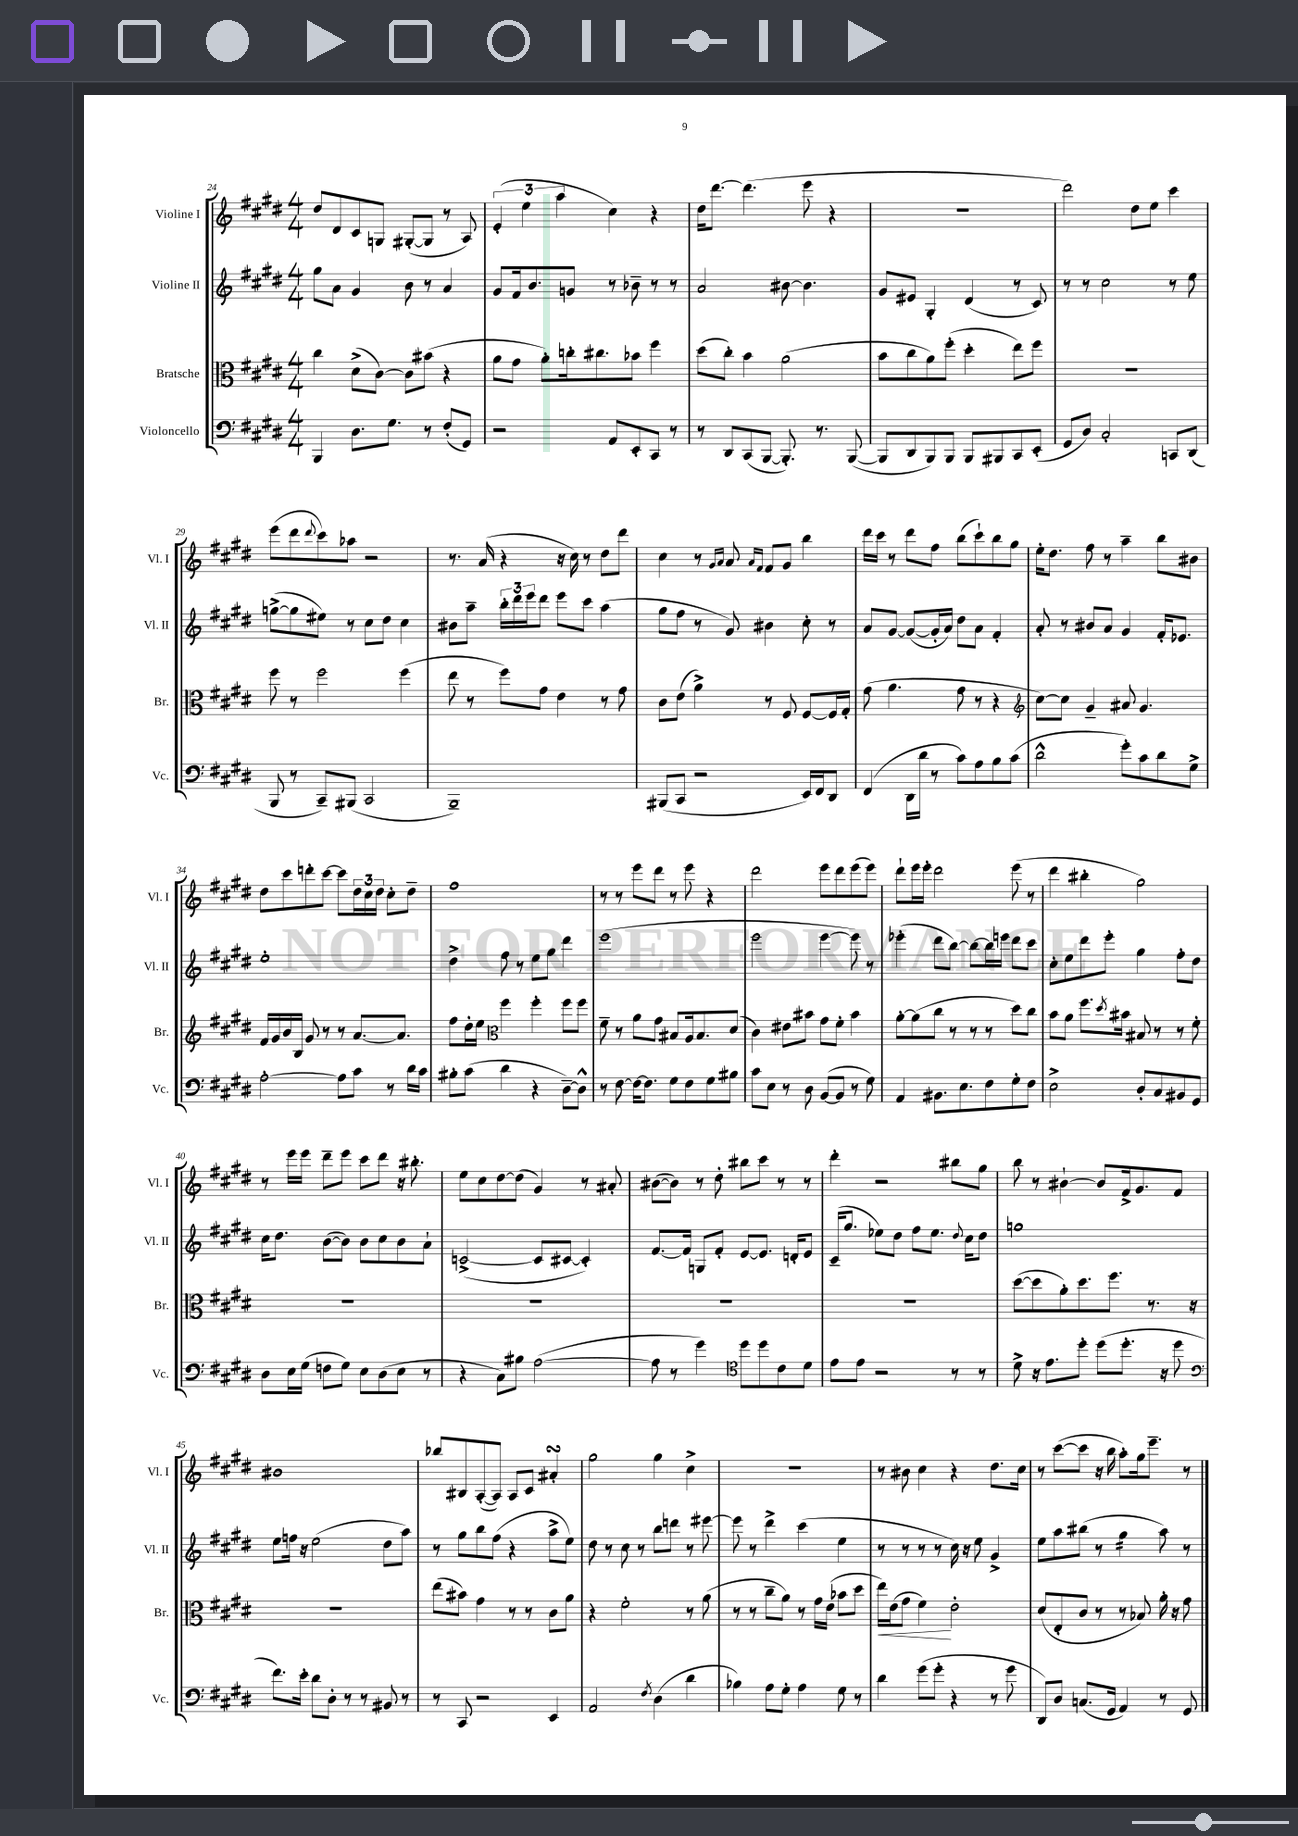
<<
\new StaffGroup <<
\new Staff = "s0" \with { instrumentName = "Violine I" shortInstrumentName = "Vl. I" } {
    \clef treble \key e \major \numericTimeSignature \time 4/4
    dis''8 dis'8 cis'8 g8 gis8~-.( gis8 r8 a8) |
    \tuplet 3/2 { e'4-.( e''4 a''4 } cis''4) r4 |
    dis''16 dis'''8.~ dis'''4.( e'''8 r4 |
    R1 |
    dis'''2) dis''8 e''8 cis'''4 |
    e'''8( dis'''8 \appoggiatura { dis'''8 } cis'''8) aes''8 r2 |
    r8. a'16( r4 r16 cis''16) r8 dis''8 dis'''8 |
    cis''4 r8 \grace { gis'16 a'16 } a'8 \grace { a'16 fis'16 } fis'8 gis'8 b''4 |
    dis'''16 cis'''16 r8 dis'''8 fis''8 b''8( cis'''8-!) b''8 gis''8 |
    e''16-. dis''8. fis''8 r8 a''4-- b''8 bis'8 |
    dis''8 cis'''8 d'''8-. cis'''8~ cis'''8 \tuplet 3/2 { dis''16 cis''16 dis''16 } cis''8-. dis''8-- |
    fis''1 |
    r8 r8 e'''8 dis'''8 r8 e'''8 r4 |
    dis'''2 e'''8 dis'''8 e'''8( e'''8) |
    dis'''8-! e'''16 e'''16-. dis'''2 e'''8( r8 |
    dis'''4 bis''4-. gis''2) |
    r8 e'''16 e'''16 dis'''8-- e'''8 cis'''8 dis'''8 r16 bis''8.-. |
    e''8 cis''8 dis''8~ dis''8( gis'4) r8 ais'8-. |
    bis'8~( bis'8) r8 dis''8-. bis''8 cis'''8 r8 r8 |
    dis'''4-. r2 bis''8 gis''8 |
    b''8 r8 bis'4~-! bis'8 fis'16-> gis'8. fis'8 |
    bis'1 |
    bes''8 bis8 a8~-.( a8) a8 cis'8 ais'4-.\turn |
    gis''2 gis''4 cis''4-> |
    R1 |
    r8 bis'8 cis''4 r4 dis''8. cis''16 |
    r8 cis'''8~( cis'''8 r16 b''16 a''8-.) gis''16 e'''8.-- r8 \bar "|." |
}
\new Staff = "s1" \with { instrumentName = "Violine II" shortInstrumentName = "Vl. II" } {
    \clef treble \key e \major \numericTimeSignature \time 4/4
    gis''8 a'8 gis'4 b'8 r8 a'4 |
    gis'8 fis'16 b'8. g'8 r8 bes'8-- r8 r8 |
    a'2 bis'8~ bis'4. |
    gis'8 eis'8 gis4-. dis'4( r8 cis'8) |
    r8 r8 cis''2 r8 e''8 |
    g''8~->( g''8 eis''8) r8 cis''8 dis''8 cis''4 |
    bis'8 a''8-- \tuplet 3/2 { b''16-. dis'''16 e'''16 } dis'''8 e'''8 cis'''8 a''4( |
    gis''8 fis''8 r8 gis'8) bis'4 cis''8-. r8 |
    a'8 gis'8~ gis'8~( gis'16-. a'16) dis''8 a'8 fis'4-. |
    a'8-. r8 bis'8 a'8 gis'4 fis'16-. ees'8. |
    e''1-. |
    dis''4-> fis''8 r8 e''8 gis''8 dis'''4 |
    e'''1( |
    e'''2 e'''4~ e'''8) r8 |
    ees'''4-.( dis'''8 b''8~) b''8~ b''16 e'''16 dis'''8 cis'''8 |
    cis''8-. e''8 dis'''8 e'''8-. gis''4 fis''8-. dis''8 |
    cis''16 dis''8. b'8~( b'8) b'8 cis''8 b'8 a'8-! |
    c'2~->( c'8 cis'8~ cis'4-.) |
    fis'8.~ fis'16 g8 fis'8-. e'8~ e'8. d'16-. e'8 |
    cis'16--( gis''8. ees''8) dis''8 fis''8 ees''8. \appoggiatura { dis''8 } cis''16 dis''8 |
    g''1 |
    e''8 f''16 r16 e''2( dis''8 a''8) |
    r8 gis''8 b''8 fis''8( r4 a''8-> e''8) |
    dis''8 r8 cis''8 r8 b''8 d'''8 r8 eis'''8~ |
    eis'''8 r8 dis'''4-> cis'''4( e''4 |
    r8 r8 r8 r8 cis''16) r16 e''8 gis'4-> |
    e''8 a''8 bis''8( r8 gis''4:16 a''8) r8 \bar "|." |
}
\new Staff = "s2" \with { instrumentName = "Bratsche" shortInstrumentName = "Br." } {
    \clef alto \key e \major \numericTimeSignature \time 4/4
    cis''4 dis'8->( cis'8~) cis'8 bis'8( r4 |
    a'8 gis'8 a'8-.) c''16-. cis''8. bes'8 fis''4 |
    dis''8( cis''8-.) b'4 a'2( |
    b'8 cis''8 a'8) fis''8-.( dis''4-. e''8) fis''8 |
    R1 |
    fis''8 r8 fis''2 fis''4( |
    e''8 r8 fis''8) gis'8 e'4 r8 gis'8 |
    cis'8 e'8( a'4->) r8 fis8 fis8~ fis16 gis16-. |
    gis'8( a'4. gis'8 r8 r4 |
    \clef treble cis''8~) cis''8 gis'4-- ais'8 gis'4. |
    fis'16 gis'16 b'16 b16 gis'8 r8 r8 a'8.~ a'8. |
    fis''8 dis''16-. e''16 \clef alto fis''4 fis''4-. fis''8 fis''8 |
    fis'8-- r8 a'8 gis'8 bis8 a16 bis8. dis'8( |
    cis'4) eis'8 bis'8 gis'8 fis'8-. bis'4 |
    a'8~-. a'8( cis''8 r8 r8 r8 dis''8) cis''8 |
    b'8 a'8 fis''8. \acciaccatura { dis''8 } bis'16 bis8 r8 r8 fis'8-. |
    R1 |
    R1 |
    R1 |
    R1 |
    dis''8~( dis''8 a'8-.) dis''8. fis''8. r8. r16 |
    R1 |
    e''8( bis'8) gis'4 r8 r8 cis'8 a'8 |
    r4 fis'2-. r8 a'8( |
    r8 r8 cis''8-- a'8) r8 gis'16 e'16( bes'8 dis''8 |
    e''16\<) e'16( gis'8 fis'4\!) e'2-. |
    dis'8( e8-. cis'8 r8 r8 bes8) a'16-. r16 gis'8 \bar "|." |
}
\new Staff = "s3" \with { instrumentName = "Violoncello" shortInstrumentName = "Vc." } {
    \clef bass \key e \major \numericTimeSignature \time 4/4
    b,,4 dis8. gis8. r8 fis8-.( gis,8) |
    r2 a,8 e,8-. cis,8 r8 |
    r8 dis,8 cis,8( b,,8~ b,,8.-.) r8. b,,8~( |
    b,,8 dis,8 b,,8) b,,8 b,,8 bis,,8 cis,8 e,8-.( |
    gis,8 dis8) cis2-. c,8 dis,8( |
    b,,8 r8 cis,8--) bis,,8( cis,2 |
    b,,1--) |
    bis,,8( cis,8 r2 e,16) fis,16 dis,8 |
    fis,4( dis,16 dis'16 r8 cis'8) a8 b8 cis'8( |
    dis'2-^ gis'8-.) cis'8 dis'8 gis8-> |
    a2~-. a8 cis'8 r8 dis'16 cis'16 |
    bis8-. cis'8( dis'4 r4 dis8~--) dis8-^ |
    r8 fis8~ fis16~ fis8. gis8 fis8 gis8 bis8 |
    cis'8 e8 r8 dis8 b,8~( b,8 r8 gis8) |
    a,4 bis,8. e8. fis8 gis8-. fis8 |
    e2-> dis8-. cis8 bis,8 gis,8 |
    dis8 e16 gis16( f8 gis8) e8 dis8( e8 r8 |
    r4 cis8) bis8 a2~( |
    a8 r8 gis'4) \clef tenor dis''8 dis''8 cis'8 dis'8 |
    e'8 e'8 r2 r8 r8 |
    dis'8-> r16 e'8. dis''8-. dis''8( dis''8.-. r16 dis''8 |
    \clef bass fis'8.) e'16-. dis'8 dis8-. r8 r8 bis,8 r8 |
    r8 cis,8 r2 e,4 |
    a,2 \acciaccatura { fis8 } dis4( dis'4 |
    bes4) a8 gis8-. a4 gis8 r8 |
    dis'4 gis'8( gis'8-. r4 r8 gis'8 |
    dis,8) dis8 c8.( gis,16 a,4) r8 gis,8 \bar "|." |
}
>>
>>
\layout { \context { \Score currentBarNumber = #24 } }
